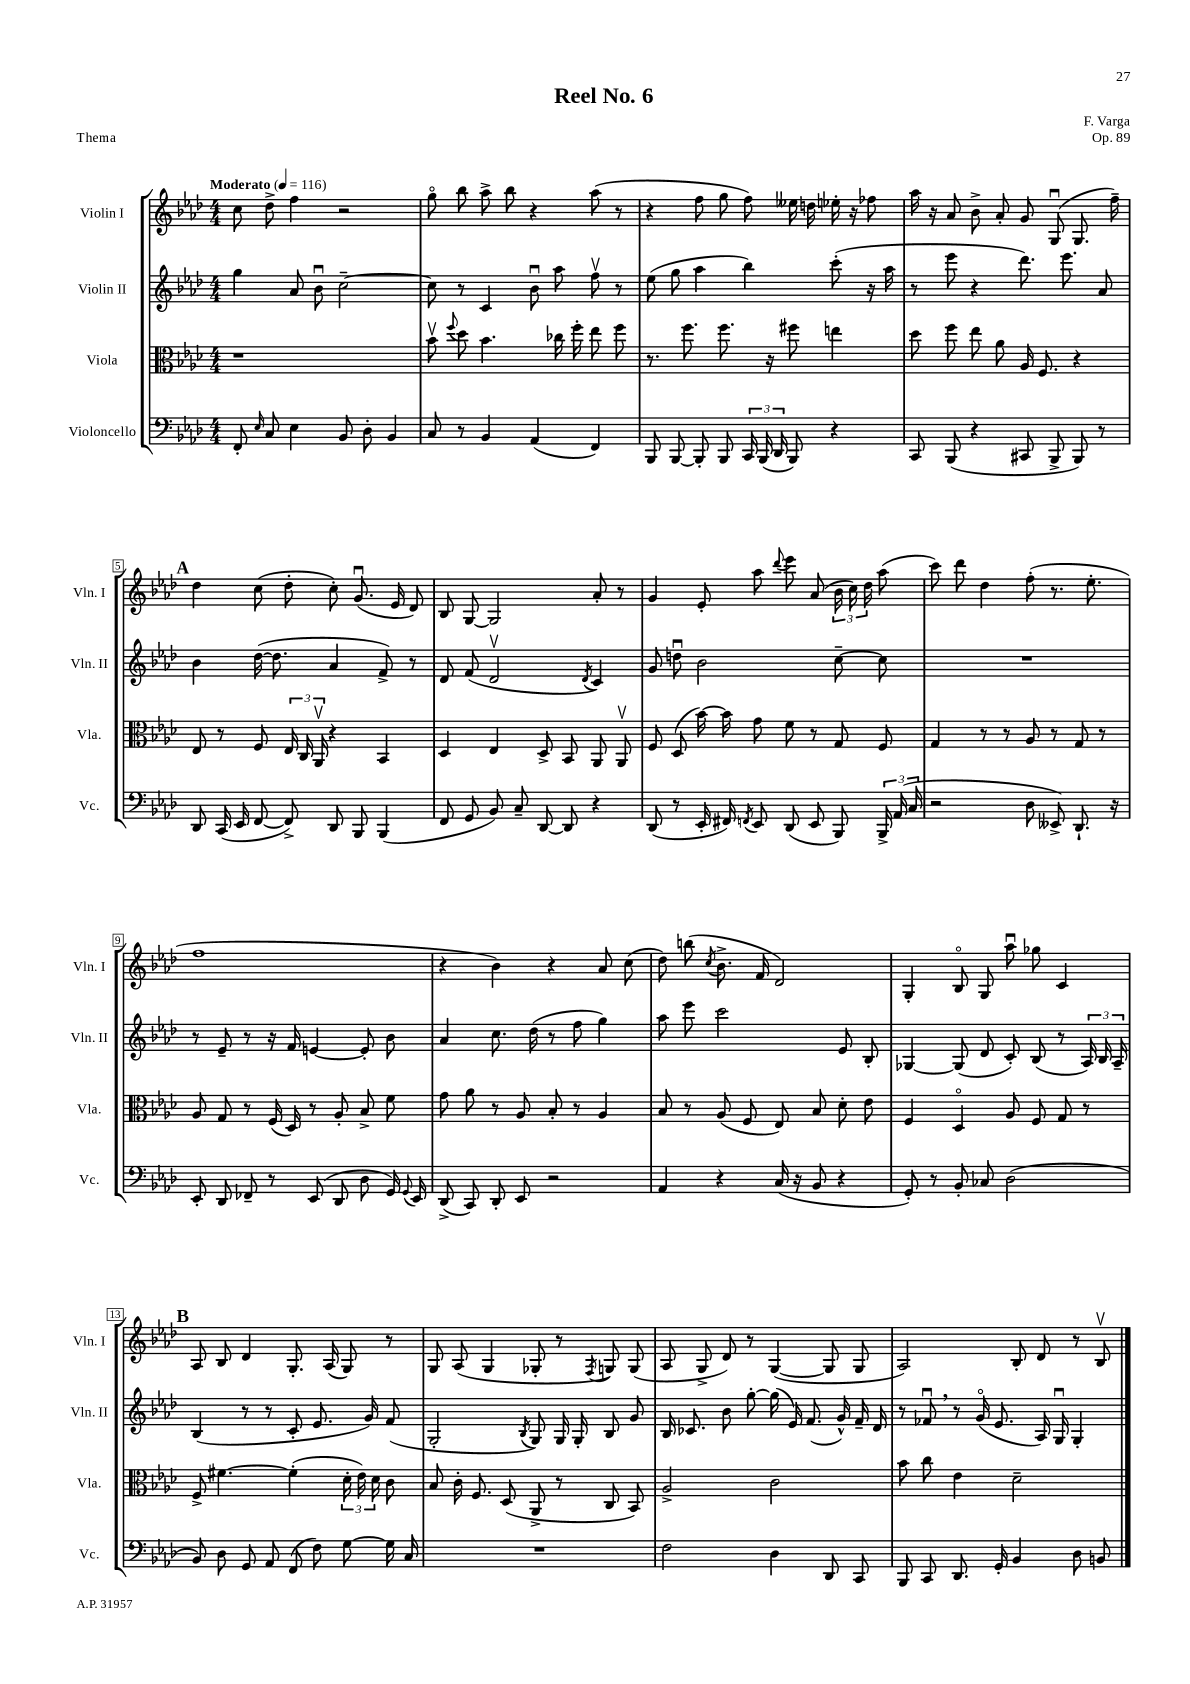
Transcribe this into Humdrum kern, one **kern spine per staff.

**kern	**kern	**kern	**kern
*staff4	*staff3	*staff2	*staff1
*clefF4	*clefC3	*clefG2	*clefG2
*k[b-e-a-d-]	*k[b-e-a-d-]	*k[b-e-a-d-]	*k[b-e-a-d-]
*M4/4	*M4/4	*M4/4	*M4/4
*MM116	*MM116	*MM116	*MM116
8FF'	1r	4gg	8cc
16qqE-	.	.	.
8C	.	.	8dd-^
4E-	.	8a-	4ff
.	.	8b-u	.
8BB-	.	[2cc~	2r
8D-'	.	.	.
4BB-	.	.	.
=	=	=	=
8C	8b-v	8cc]	8ggo
.	8qqff	.	.
8r	8dd-	8r	8bb-
4BB-	4.b-	4c	8aa-^
.	.	.	8bb-
(4AA-	.	8b-u	4r
.	16cc-	8aa-	.
.	16ff'	.	.
4FF)	8ee-	8ffv	(8aa-
.	8ff	8r	8r
=	=	=	=
8BBB-	8.r	(8ee-	4r
[8BBB-	.	8gg	.
.	8.ff	.	.
8BBB-']	.	4aa-	8ff
8BBB-	8.ff	.	8gg
24CC	.	4bb-)	8ff)
(24BBB-	.	.	.
.	16r	.	.
24DD-	.	.	.
8BBB-)	8ff#	.	16ee--
.	.	.	16dd
4r	4ee	(8ccc'	16ee-'
.	.	.	16r
.	.	16r	8ff-
.	.	16aa-	.
=	=	=	=
8CC	8dd-	8r	16aa-
.	.	.	16r
(8BBB-	8ff	8eee-	8a-
4r	8ee-	4r	8b-^
.	8a-	.	8a-'
8CC#	16A-	8.ddd-)	8g
.	8.F	.	.
8BBB-^	.	.	(8Gu
.	.	8.eee-	.
8BBB-)	4r	.	8.G
8r	.	8a-	.
.	.	.	16ff~)
=	=	=	=
8DD-	8E-	4b-	4dd-
(16CC	8r	.	.
16EE-	.	.	.
[8FF	8F	([16dd-	(8cc
.	.	8.dd-]	.
8FF^])	24E-	.	8dd-'
.	24C	.	.
.	24AA-v	.	.
8DD-	4r	4a-	8cc')
8BBB-	.	.	(8.gu
(4BBB-	4BB-	8f^)	.
.	.	.	16e-
.	.	8r	8d-)
=	=	=	=
8FF	4D-	8d-	8B-
8GG	.	(8f	[8G
8BB-)	4E-	2d-v	2G]
8C~	.	.	.
[8DD-	8D-^	.	.
8DD-]	8BB-	.	.
.	.	8qd-	.
4r	8AA-	4c)	8a-'
.	8AA-v	.	8r
=	=	=	=
(8DD-	8F	8g	4g
8r	(8D-	8ddu	.
16EE-'	[16b-)	2b-	8e-'
16FF#)	16b-]	.	.
8qFF	.	.	.
8EE-	8g	.	8aa-
.	.	.	8qqddd-
(8DD-	8f	.	8eee-
8EE-	8r	.	(8a-
8BBB-)	8G	[8cc~	24b-
.	.	.	24cc)
.	.	.	24dd-
24BBB-^	8F	8cc]	(8aa-
(24AA-	.	.	.
24C	.	.	.
=	=	=	=
2r	4G	1r	8ccc)
.	.	.	8ddd-
.	8r	.	4dd-
.	8r	.	.
8D-	8A-	.	(8ff'
8EE--^)	8r	.	8.r
8.DD-`	8G	.	.
.	.	.	8.ee-'
.	8r	.	.
16r	.	.	.
=	=	=	=
8EE-'	8A-	8r	1ff
8DD-	8G	8e-~	.
8FF-~	8r	8r	.
8r	(16F	16r	.
.	16D-)	16f	.
(8EE-	8r	[4e	.
8DD-	8A-'	.	.
8D-	8B-^	8e']	.
16GG)	8f	8b-	.
8qqGG	.	.	.
16EE-	.	.	.
=	=	=	=
(8DD-^	8g	4a-	4r
8CC)	8a-	.	.
8DD-'	8r	8.cc	4b-)
8EE-	8A-	.	.
.	.	(16dd-	.
2r	8B-'	8r	4r
.	8r	8ff	.
.	4A-	4gg)	8a-
.	.	.	(8cc
=	=	=	=
4AA-	8B-	8aa-	8dd-)
.	8r	8eee-	(8bb
.	.	.	8qcc
4r	(8A-	2ccc	8.b-^
.	8F	.	.
.	.	.	16f
(16C	8E-)	.	2d-)
16r	.	.	.
8BB-	8B-	.	.
4r	8d-'	8e-	.
.	8e-	8B-'	.
=	=	=	=
8GG')	4F	[4G-	4G'
8r	.	.	.
8BB-'	4D-o	(8G-]	8B-o
8C-	.	8d-	8G
(2D-	8A-	8c')	8aa-u
.	8F	(8B-	8gg-
.	8G	8r	4c
.	8r	24A-)	.
.	.	24B-	.
.	.	24A-~	.
=	=	=	=
8BB-)	8F^	(4B-	8A-
8D-	[4.f#	.	8B-
8GG	.	8r	4d-
8AA-	.	8r	.
(8FF	(4f#']	8c'	8.G'
8F)	.	8.e-	.
.	.	.	(16A-
[8G	24d-'	.	8G)
.	24e-)	.	.
.	.	16g)	.
.	24d-	.	.
16G]	8c	(8f	8r
16C	.	.	.
=	=	=	=
1r	8B-	2G'	8G
.	16c'	.	(8A-
.	8.F	.	.
.	.	.	4G
.	(8D-	.	.
.	.	8qB-	.
.	8AA-^	8G)	8G-'
.	8r	16G	8r
.	.	16G'	.
.	.	.	8qF
.	8C	8B-	8G)
.	8BB-)	8g	(8G
=	=	=	=
2F	2A-^	16B-	8A-
.	.	8.c-	.
.	.	.	8G^
.	.	8b-	8d-)
.	.	[8gg'	8r
4D-	2c	(16gg]	([4G
.	.	16e-)	.
.	.	(8.f	.
8DD-	.	.	8G]
.	.	16g^^)	.
8CC	.	16f~	8G
.	.	16d-	.
=	=	=	=
8BBB-	8b-	8r	2A-)
8CC	8cc	8f-u	.
8.DD-	4e-	8r	.
.	.	(16go	.
16GG'	.	8.e-	.
4BB-	2d-~	.	8B-'
.	.	16A-)	8d-
.	.	16Gu	.
8D-	.	4G'	8r
8BB	.	.	8B-v
==	==	==	==
*-	*-	*-	*-
